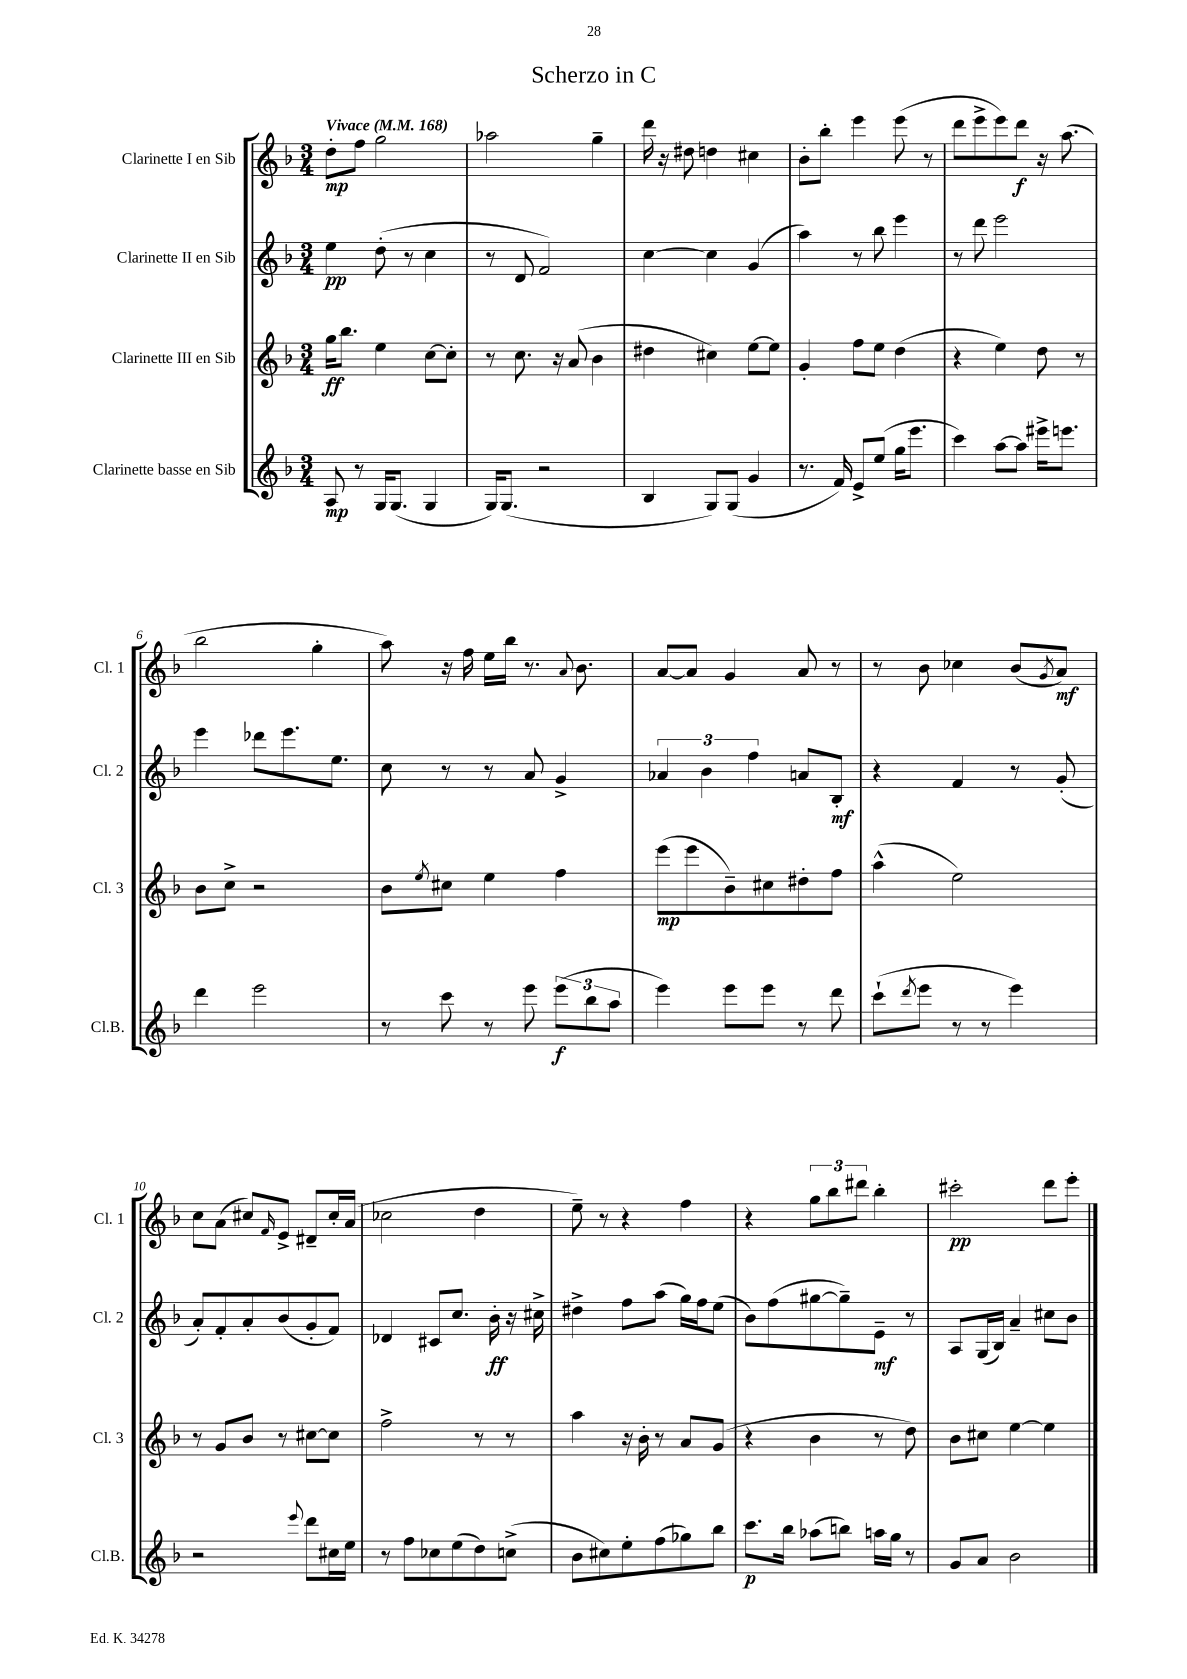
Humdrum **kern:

**kern	**kern	**kern	**kern
*staff4	*staff3	*staff2	*staff1
*clefG2	*clefG2	*clefG2	*clefG2
*k[b-]	*k[b-]	*k[b-]	*k[b-]
*M3/4	*M3/4	*M3/4	*M3/4
*MM168	*MM168	*MM168	*MM168
8A	16gg	4ee	8dd'
.	8.bb-	.	.
8r	.	.	8ff
16G	4ee	(8dd'	2gg
(8.G	.	.	.
.	.	8r	.
4G	[8cc	4cc	.
.	8cc']	.	.
=	=	=	=
16G)	8r	8r	2aa-
(8.G	.	.	.
.	8.cc	8d	.
2r	.	2f)	.
.	16r	.	.
.	(8a	.	.
.	4b-	.	4gg~
=	=	=	=
4B-	4dd#	[4cc	16ddd
.	.	.	16r
.	.	.	8dd#
8G)	4cc#)	4cc]	4dd
(8G	.	.	.
4g	[8ee	(4g	4cc#
.	8ee]	.	.
=	=	=	=
8.r	4g'	4aa)	8b-'
.	.	.	8bb-'
16f)	.	.	.
8e^	8ff	8r	4eee
(8ee	8ee	8bb-	.
16gg	(4dd	4eee	(8eee
8.eee	.	.	.
.	.	.	8r
=	=	=	=
4ccc)	4r	8r	8ddd
.	.	8ddd	8eee^
[8aa	4ee)	2eee	8eee)
8aa]	.	.	8ddd
16eee#^	8dd	.	16r
8.eee	.	.	(8.aa
.	8r	.	.
=	=	=	=
4ddd	8b-	4eee	2bb-
.	8cc^	.	.
2eee	2r	8ddd-	.
.	.	8.eee	.
.	.	.	4gg'
.	.	8.ee	.
=	=	=	=
8r	8b-	8cc	8aa)
.	8qee	.	.
8ccc	8cc#	8r	16r
.	.	.	16ff
8r	4ee	8r	16ee
.	.	.	16bb-
8eee	.	8a	8.r
(12eee	4ff	4g^	.
.	.	.	8qqa
.	.	.	8.b-
12bb-	.	.	.
12aa	.	.	.
=	=	=	=
4eee)	(8eee	6a-	[8a
.	8eee	.	8a]
.	.	6b-	.
8eee	8b-~)	.	4g
.	.	6ff	.
8eee	8cc#	.	.
8r	8dd#'	8a	8a
8ddd	8ff	8B-'	8r
=	=	=	=
(8ccc`	(4aa^^	4r	8r
8qddd	.	.	.
8eee	.	.	8b-
8r	2ee)	4f	4cc-
8r	.	.	.
4eee)	.	8r	(8b-
.	.	.	8qg
.	.	(8g'	8a)
=	=	=	=
2r	8r	8a')	8cc
.	8g	8f'	(8a
.	8b-	8a'	8cc#)
.	.	.	16qqf
.	8r	(8b-	8e^
8qqeee	.	.	.
8ddd	[8cc#	8g'	8d#~
16cc#	8cc#]	8f)	16cc#'
16ee	.	.	(16a
=	=	=	=
8r	2ff^	4d-	2cc-
8ff	.	.	.
8cc-	.	8c#	.
(8ee	.	8.cc	.
8dd)	8r	.	4dd
.	.	16b-'	.
(8cc^	8r	16r	.
.	.	16cc#^	.
=	=	=	=
8b-	4aa	4dd#^	8ee~)
8cc#)	.	.	8r
8ee'	16r	8ff	4r
.	16b-'	.	.
(8ff	8r	(8aa	.
8gg-)	8a	16gg)	4ff
.	.	16ff	.
8bb-	(8g	(8ee	.
=	=	=	=
8.ccc	4r	8b-)	4r
.	.	(8ff	.
16bb-	.	.	.
(8aa-	4b-	[8gg#	12gg
.	.	.	12bb-
8bb)	.	8gg#~])	.
.	.	.	12ddd#
16aa	8r	8e~	4bb-'
16gg	.	.	.
8r	8dd)	8r	.
=	=	=	=
8g	8b-	8A	2ccc#'
8a	8cc#	(16G	.
.	.	16B-)	.
2b-	[4ee	4a~	.
.	4ee]	8cc#	8ddd
.	.	8b-	8eee'
==	==	==	==
*-	*-	*-	*-
